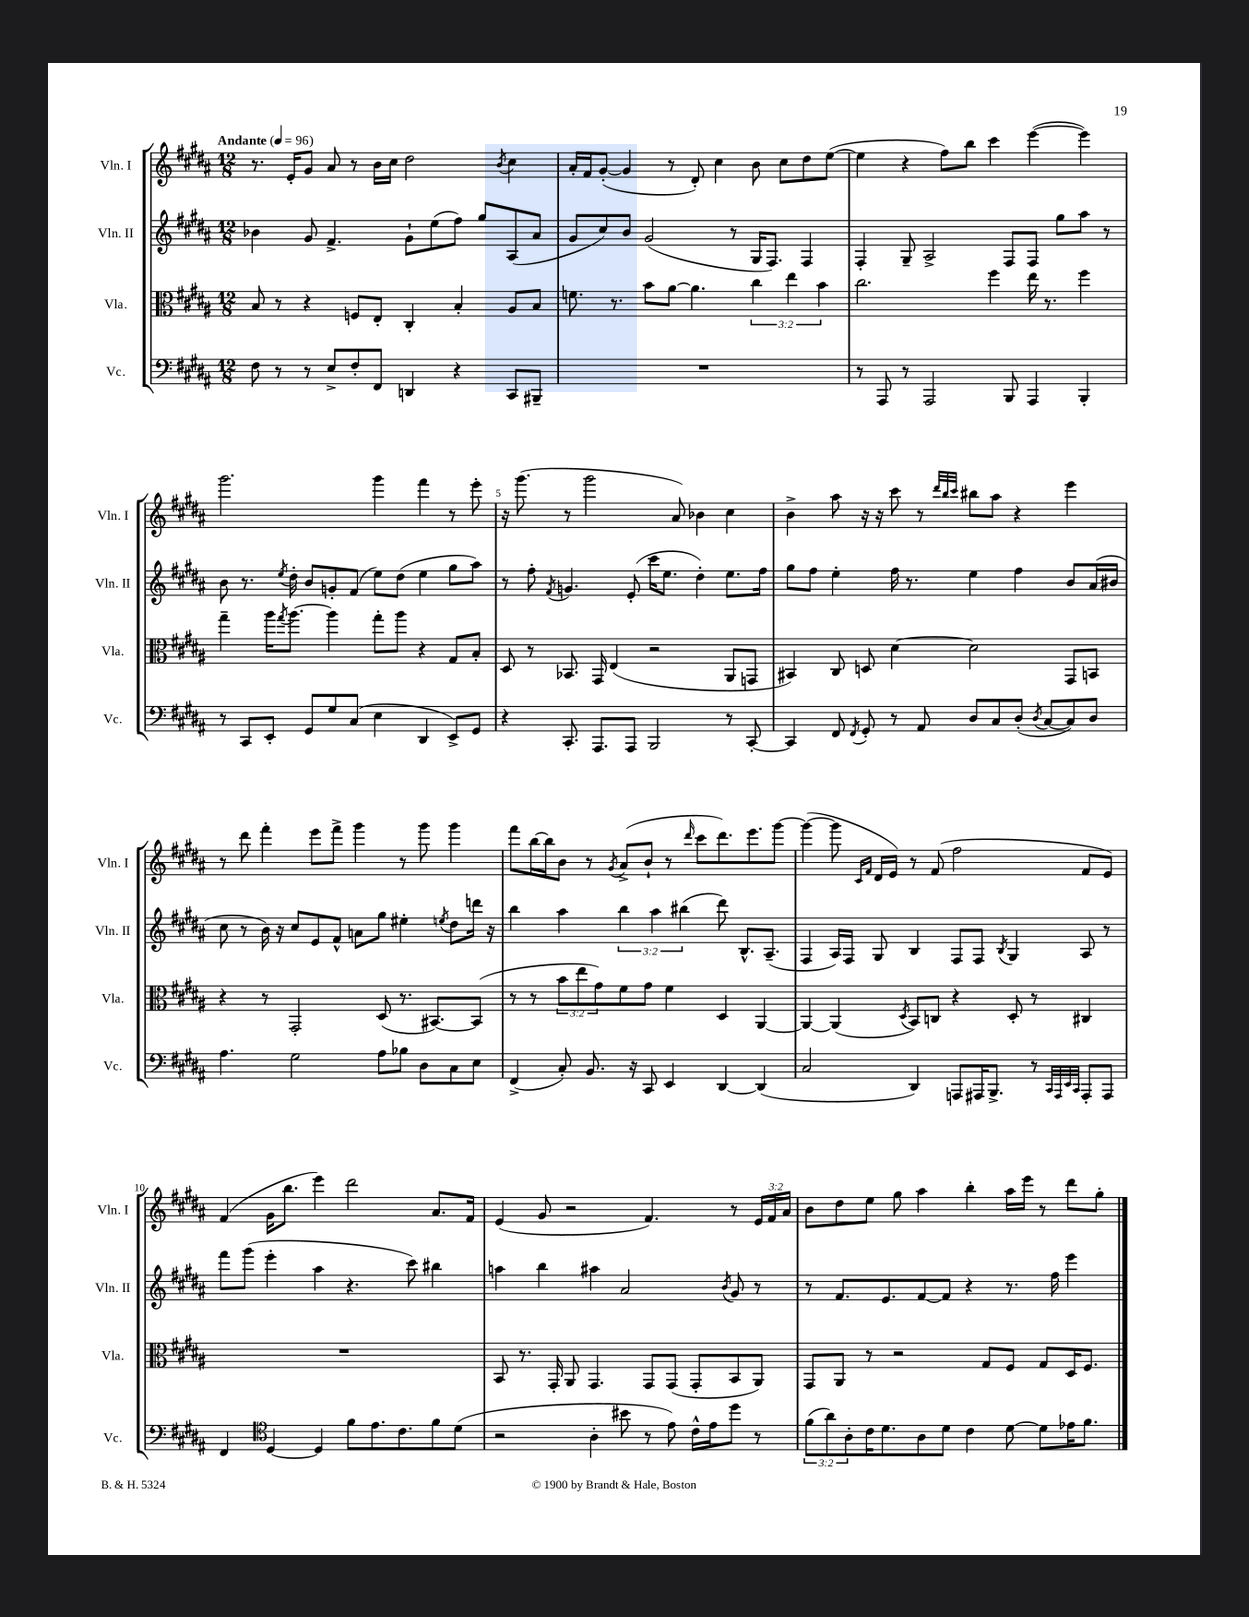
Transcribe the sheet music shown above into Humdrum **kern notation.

**kern	**kern	**kern	**kern
*part4	*part3	*part2	*part1
*staff4	*staff3	*staff2	*staff1
*I"Vc.	*I"Vla.	*I"Vln. II	*I"Vln. I
*I'Vc.	*I'Vla.	*I'Vln. II	*I'Vln. I
*clefF4	*clefC3	*clefG2	*clefG2
*k[f#c#g#d#a#]	*k[f#c#g#d#a#]	*k[f#c#g#d#a#]	*k[f#c#g#d#a#]
*M12/8	*M12/8	*M12/8	*M12/8
*MM96	*MM96	*MM96	*MM96
=1	=1	=1	=1
!	!	!	!LO:TX:a:B:t=Andante
8F#\	8B/	4b-X\	8.r
8r	8r	.	.
.	.	.	16e'/KL
8r	4r	8g#/	8g#/J
8E^/L	.	4.f#^/	8a#/
8F#'/	8Fn/L	.	8r
8FF#/J	8E'/J	.	16b\LL
.	.	.	16cc#\JJ
4DDn/	4C#'/	8g#`\L	2dd#\
.	.	(8ee\	.
4r	4B'/	8ff#\J)	.
.	.	8gg#/L	.
.	.	.	8qb/
8CC#/L	8A#/L	(8A#/	4cc#\
8BBB#X~/J	8B/J	8a#/J	.
=2	=2	=2	=2
1.r	8.fn\	8g#/L	16a#'/LL
.	.	.	16f#/J
.	.	8cc#/)	([8g#'/J
.	8.r	.	.
.	.	8b/J	4g#/]
.	8b\L	(2g#/	.
.	[8a#\J	.	8r
.	4.a#\]	.	8d#'/)
.	.	.	4cc#\
.	.	8r	.
.	6cc#\	16G#/KL	8b\
.	.	8.F#/J)	.
.	.	.	8cc#\L
.	6ee\	.	.
.	.	4F#/	8dd#\
.	6b\	.	.
.	.	.	([8ee\J
=3	=3	=3	=3
8r	2.cc#\	4F#'/	4ee\]
8AAA#/	.	.	.
8r	.	8G#~/	4r
2AAA#/	.	2A#^/	.
.	.	.	8ff#\L)
.	.	.	8bb\J
.	4ff#\	.	4ccc#\
8BBB/	.	8F#/L	.
4AAA#/	16ee\	8F#/J	([4eee\
.	8.r	.	.
.	.	8gg#\L	.
4BBB'/	4ff#\	8aa#\J	4eee\])
.	.	8r	.
!!LO:LB:g=z
=4	=4	=4	=4
8r	4gg#~\	8b\	2.ggg#\
8CC#/L	.	8.r	.
8EE'/J	16aa#\KL	.	.
.	8qgg#/	8qee/	.
.	[8.aa#\J	16dd#'\	.
8GG#/L	.	8b/L	.
8G#/	4aa#\]	8gn'/	.
(8C#/J	.	(8f#/J	.
4E\	8gg#'\L	8ee\L)	4ggg#\
.	8aa#\J	(8dd#\J	.
4DD#/	4r	4ee\	4fff#\
8EE^/L)	8G#/L	8gg#\L	8r
8GG#/J	8B'/J	8aa#\J)	8eee'\
=5	=5	=5	=5
4r	8D#/	8r	16r
.	.	.	(8.ggg#\
.	8r	8ff#'\	.
.	.	8qf#/	.
8.CC#'/	8.BB-X/	4.gn/	8r
.	.	.	2ggg#\
8.AAA#/L	16GG#/	.	.
.	(4E/	.	.
8AAA#/J	.	(8e'/	.
2BBB/	2r	16ccc#\KL	.
.	.	8.ee\J	.
.	.	.	8a#/)
.	.	4dd#'\)	4b-X\
8r	8AA#/L	8.ee\L	4cc#\
[8CC#'/	8GGn/J	.	.
.	.	16ff#\Jk	.
=6	=6	=6	=6
4CC#/]	4BB#X/)	8gg#\L	4b^\
.	.	8ff#\J	.
8FF#/	8C#/	4ee'\	8aa#\
8qFF#/	.	.	.
8GG#'/	8Dn/	.	16r
.	.	.	16r
8r	[4d#\	16ff#\	8ccc#\
.	.	8.r	.
8AA#/	.	.	8r
.	.	.	32qqddd#/LLL
.	.	.	32qqbb/
.	.	.	32qqccc#/JJJ
8D#/L	2d#\]	4ee\	8bb#X\L
8C#/	.	.	8aa#\J
(8D#'/J	.	4ff#\	4r
8qD#/	.	.	.
[8C#/L	.	.	.
8C#/])	8GG#/L	8b/L	4eee\
8D#/J	8BBn/J	(16a#/L	.
.	.	16b#X/JJ	.
!!LO:LB:g=z
=7	=7	=7	=7
4.A#\	4r	8cc#\	8r
.	.	8r	8ddd#\
.	8r	16b\)	4fff#'\
.	.	16r	.
2G#\	2GG#'/	8cc#/L	.
.	.	8e/	8eee\L
.	.	8f#^^/J	8fff#^\J
.	.	8an\L	4ggg#\
8A#\L	(8D#/	8gg#\J	.
8B-X\J	8.r	4ee#X'\	8r
8D#\L	.	.	8ggg#\
.	[8.BB#X/L)	.	.
.	.	8qeen/	.
8C#\	.	8dd#\L	4ggg#\
8E\J	(8BB#/J]	16dddn\Jk	.
.	.	16r	.
=8	=8	=8	=8
(4FF#^/	8r	4bb\	8fff#\L
.	8r	.	[16bb\L
.	.	.	16bb\J]
8C#'/)	12b\L	4aa#\	8b\J
.	12ee\	.	.
8.BB/	.	.	8r
.	12g#\)	.	.
.	.	.	8qg#/
.	8f#\	6bb\	(8a#^/L
16r	.	.	.
8CC#/	8g#\J	.	8b`/J
.	.	6aa#\	.
4EE/	4f#\	.	8r
.	.	(6bb#X\	.
.	.	.	16qqddd#/
.	.	.	8ccc#\L
[4DD#/	4D#/	8ddd#\)	8.ddd#\)
.	.	8.B^^/L	.
.	.	.	8.eee\
(4DD#/]	[4AA#/	.	.
.	.	(8.A#~/J	.
.	.	.	[8ggg#\J
=9	=9	=9	=9
2C#/	4AA#/_	4F#/	(4ggg#\_
.	(4AA#/]	16A#/LL)	8ggg#\]
.	.	16F#/JJ	.
.	.	.	16qqc#/LL
.	.	.	16qqf#/JJ
.	.	8G#/	16d#/LL
.	.	.	16e/JJ)
.	8qD#/	.	.
4DD#/)	8BB/L)	4B/	8r
.	8Cn/J	.	(8f#/
8AAAn/L	4r	8F#/L	2ff#\
16AAA#X/K	.	8F#/J	.
8.BBB^/J	.	.	.
.	.	8qB/	.
.	8D#'/	4G#/	.
8r	8r	.	.
32qqCC#/LLL	.	.	.
32qqAAA#/	.	.	.
32qqEE/	.	.	.
32qqCC#/JJJ	.	.	.
8AAA#'/L	4C#X/	8A#/	8f#/L
8AAA#/J	.	8r	8e/J)
!!LO:LB:g=z
=10	=10	=10	=10
4FF#/	1.r	8fff#\L	(4f#/
.	.	(8ggg#\J	.
*clefC4	*	*	*
[4D#/	.	4eee'\	16g#\KL
.	.	.	8.bb\J
4D#/]	.	4aa#\	4eee\)
8f#\L	.	4.r	2ddd#\
8.e\	.	.	.
8.c#\	.	.	.
.	.	8ccc#\)	.
8f#\	.	4bb#X\	8.a#/L
(8d#\J	.	.	.
.	.	.	16f#/Jk
=11	=11	=11	=11
2r	8BB/	4aan\	(4e/
.	8.r	.	.
.	.	4bb\	8g#/
.	16GG#'/	.	.
.	8AA#/	.	2r
4A#'\	4.GG#/	4aa#X\	.
8b#X\	.	2a#/	.
8r	8GG#/L	.	4.f#/)
8e\)	(8GG#/J	.	.
16c#^^\LL	8GG#'/L	.	.
16e\J	.	.	.
.	.	8qb/	.
8dd#\J	8BB/	8g#/	8r
8r	8AA#/J)	8r	24e/LL
.	.	.	24f#/
.	.	.	24a#/JJ
=12	=12	=12	=12
(12f#\L	8GG#/L	8r	8b\L
12a#\)	.	.	.
.	8AA#/J	8.f#/L	8dd#\
12A#'\	.	.	.
16c#\K	8r	.	8ee\J
8.d#\	.	8.e/	.
.	2r	.	8gg#\
8A#\	.	[8f#/	4aa#\
8d#\J	.	8f#/J]	.
4c#\	.	4r	4bb'\
.	8G#/L	.	.
[8d#\	8F#/J	8.r	16aa#\LL
.	.	.	16eee\JJ
8d#\L]	8G#/L	.	8r
.	.	16ff#\	.
16e-X\K	16D#/K	4eee\	8ddd#\L
8.f#\J	8.F#/J	.	.
.	.	.	8gg#'\J
==	==	==	==
*-	*-	*-	*-
